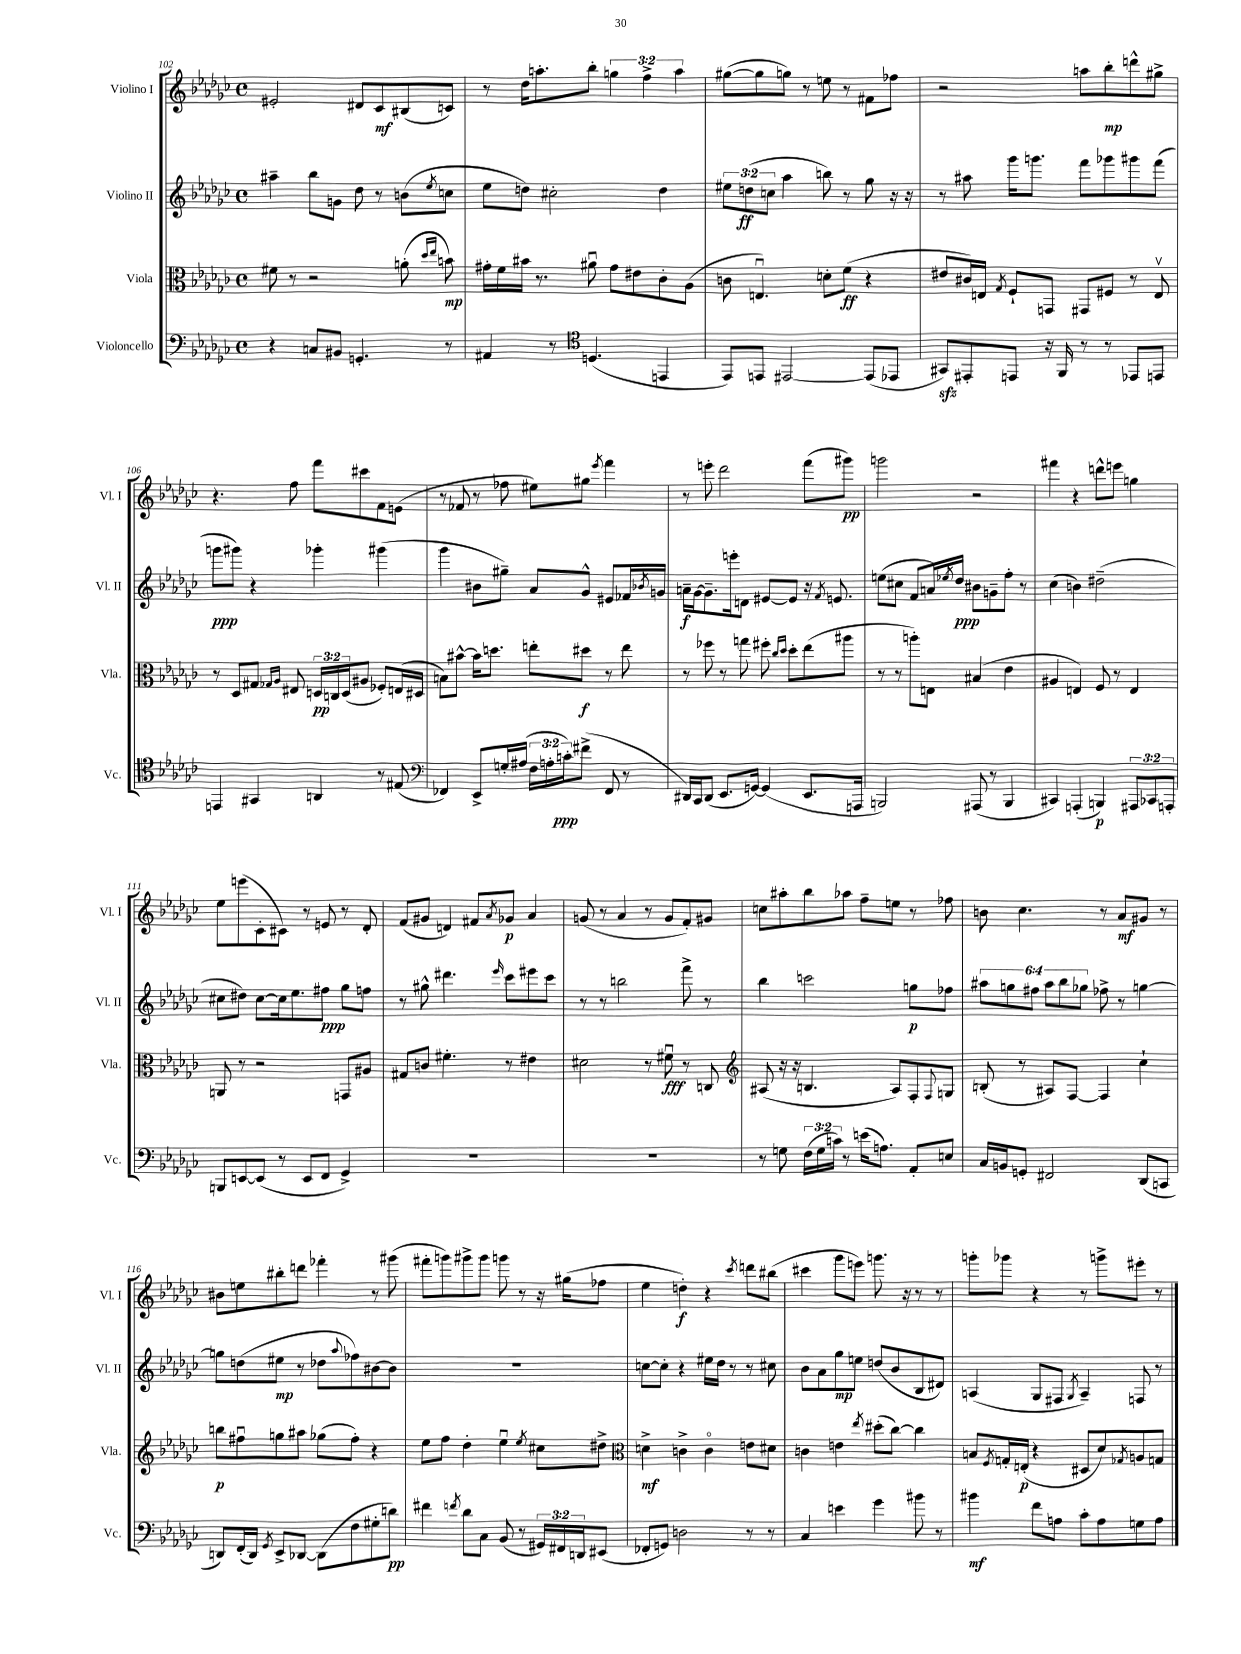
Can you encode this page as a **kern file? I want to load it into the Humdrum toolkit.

**kern	**dynam	**kern	**dynam	**kern	**dynam	**kern	**dynam
*part4	*part4	*part3	*part3	*part2	*part2	*part1	*part1
*staff4	*staff4	*staff3	*staff3	*staff2	*staff2	*staff1	*staff1
*I"Violoncello	*	*I"Viola	*	*I"Violino II	*	*I"Violino I	*
*I'Vc.	*	*I'Vla.	*	*I'Vl. II	*	*I'Vl. I	*
*clefF4	*	*clefC3	*	*clefG2	*	*clefG2	*
*k[b-e-a-d-g-c-]	*	*k[b-e-a-d-g-c-]	*	*k[b-e-a-d-g-c-]	*	*k[b-e-a-d-g-c-]	*
*M4/4	*	*M4/4	*	*M4/4	*	*M4/4	*
*met(c)	*	*met(c)	*	*met(c)	*	*met(c)	*
=102	=102	=102	=102	=102	=102	=102	=102
4r	.	8f#X\	.	4aa#X~\	.	2e#X'/	.
.	.	8r	.	.	.	.	.
8Cn/L	.	2r	.	8bb-\L	.	.	.
8BB#X/J	.	.	.	8gn\J	.	.	.
4.GGn'/	.	.	.	8dd-\	.	8d#X/L	.
.	.	.	.	8r	.	8c-/	mf
.	.	(8an'\	.	(8bn\L	.	(8B#X/	.
.	.	16qqdd-/LL	.	.	.	.	.
.	.	16qqee-/JJ	.	8qee-/	.	.	.
8r	.	8bn\)	mp	8ccn\J	.	8cn/J)	.
=103	=103	=103	=103	=103	=103	=103	=103
4AA#X/	.	16g#X'\LL	.	8ee-\L	.	8r	.
.	.	16f\	.	.	.	.	.
.	.	16b#X\JJ	.	8ddn\J)	.	16dd-\KL	.
.	.	8.r	.	.	.	8.aan'\	.
8r	.	.	.	2cc#X'\	.	.	.
*clefC4	*	*	*	*	*	*	*
(4.Dn/	.	8a#Xu\	.	.	.	8bb-'\J	.
.	.	8g#\L	.	.	.	6ggn\	.
.	.	8e#X\	.	.	.	.	.
.	.	.	.	.	.	6ff^\	.
4EEn/	.	8c-'\	.	4dd\	.	.	.
.	.	.	.	.	.	6aa\	.
.	.	(8A-\J	.	.	.	.	.
=104	=104	=104	=104	=104	=104	=104	=104
8EE-/L)	.	8cn\	.	12ee#X\L	.	([8gg#X\L	.
.	.	.	.	(12ddn\	ff	.	.
8EEn/J	.	4.Enu/)	.	.	.	8gg#\]	.
.	.	.	.	12ccn\J	.	.	.
[2EE#X/	.	.	.	4aa-\	.	8ggn\J)	.
.	.	.	.	.	.	8r	.
.	.	8dn'\L	.	8bbn\)	.	8een\	.
.	.	(8f\J	ff	8r	.	8r	.
(8EE#/L]	.	4r	.	8gg-\	.	8f#X\L	.
8EE-X/J	.	.	.	16r	.	8ff-X\J	.
.	.	.	.	16r	.	.	.
=105	=105	=105	=105	=105	=105	=105	=105
8GG#Xzz/L)	.	8e#X/L	.	8r	.	2r	.
8EE#X'/	.	16c#X/L)	.	8aa#X\	.	.	.
.	.	16En/JJ	.	.	.	.	.
.	.	8qG-/	.	.	.	.	.
8EEn/J	.	8F`/L	.	16ggg-\KL	.	.	.
.	.	.	.	8.gggn\J	.	.	.
16r	.	8GGn/J	.	.	.	.	.
16FF/	.	.	.	.	.	.	.
8r	.	8GG#X/L	.	8fff\L	.	8aan\L	.
8r	.	8F#X/J	.	8ggg-X\	.	8bb-'\	mp
8EE-X/L	.	8r	.	8ggg#X\	.	8dddn^^\	.
8EEn/J	.	8Ev/	.	(8fff\J	.	8gg#X^\J	.
!!LO:LB:g=z
=106	=106	=106	=106	=106	=106	=106	=106
4EEn/	.	8r	.	8gggn\L	ppp	4.r	.
.	.	8D-/L	.	8ggg#X\J)	.	.	.
4GG#X/	.	8G#X/J	.	4r	.	.	.
.	.	16qqG-X/LL	.	.	.	.	.
.	.	16qqA-/JJ	.	.	.	.	.
.	.	8E#X/	.	.	.	8ff\	.
4AAn/	.	24Dn/LL	pp	4ggg-X'\	.	8fff\L	.
.	.	24Cn/	.	.	.	.	.
.	.	(24D/J	.	.	.	.	.
.	.	8A#X/J	.	.	.	8ccc#X\	.
8r	.	8F-X'/L)	.	(4ggg#X\	.	8f\	.
(8E#X/	.	(16En/L	.	.	.	(8en\J	.
.	.	16D#X/JJ	.	.	.	.	.
=107	=107	=107	=107	=107	=107	=107	=107
*clefF4	*	*	*	*	*	*	*
4FF-X/)	.	8Bn\L)	.	4ggg-\	.	8r	.
.	.	[8b#X^^\J	.	.	.	8f-X/	.
8EE-^/L	.	16b#\KL]	.	8b#X\L	.	8r	.
.	.	8.ddn\J	.	.	.	.	.
16Gn'/L	.	.	.	8gg#X~\J)	.	8ff-X\	.
(16A#X/JJ	.	.	.	.	.	.	.
24F\LL	.	8een'\L	.	8a-/L	.	8ee#X\L)	.
24An'\	.	.	.	.	.	.	.
24cn'\J)	ppp	.	.	.	.	.	.
(8f#X^\J	.	8dd#X\J	f	8g-^^/J	.	8gg#X\J	.
.	.	.	.	.	.	8qeee-/	.
8FF-/	.	8r	.	8e#X/L	.	4fff\	.
8r	.	8ee\	.	16f-X/L	.	.	.
.	.	.	.	8qb-X/	.	.	.
.	.	.	.	16gn/JJ	.	.	.
=108	=108	=108	=108	=108	=108	=108	=108
16DD#X/LL)	.	8r	.	16an~\LL	f	8r	.
16CC-/J	.	.	.	[16g-\J	.	.	.
(8DD#/J	.	8ff-X\	.	8.g-~\]	.	8eeen'\	.
8.EE-/L	.	8r	.	.	.	2ddd-\	.
.	.	.	.	16eeen'\k	.	.	.
.	.	8ggn\	.	8dn\J	.	.	.
[16GGn/Jk)	.	.	.	.	.	.	.
(4GG/]	.	8ff#X'\	.	[8e#X/L	.	.	.
.	.	16qqcc-/LL	.	.	.	.	.
.	.	16qqdd-/JJ	.	.	.	.	.
.	.	8dd-'\L	.	8e#/J]	.	.	.
8.EE-/L	.	(8ee-\	.	16r	.	(8fff\L	.
.	.	.	.	8qf/	.	.	.
.	.	.	.	8.en/	.	.	.
.	.	8aa#X\J	.	.	.	8ggg#X\J)	pp
16AAAn/Jk	.	.	.	.	.	.	.
=109	=109	=109	=109	=109	=109	=109	=109
2BBBn/)	.	8r	.	(8een\L	.	2gggn\	.
.	.	8r	.	8cc#X\J	.	.	.
.	.	8aan'\L)	.	8f/L	.	.	.
.	.	8En\J	.	16an/L)	.	.	.
.	.	.	.	8qee-X/	.	.	.
.	.	.	.	16dd-/JJ	ppp	.	.
(8AAA#X/	.	(4B#X/	.	8b#X\L	.	2r	.
8r	.	.	.	8gn~\	.	.	.
4BBB/	.	4e-\	.	8ff'\J	.	.	.
.	.	.	.	8r	.	.	.
=110	=110	=110	=110	=110	=110	=110	=110
4CC#X/)	.	4A#X/	.	(4cc-\	.	4fff#X\	.
(4AAAn'/	.	4En/)	.	4bn\)	.	4r	.
4BBBn/)	p	8F/	.	(2dd#X~\	.	8dddn^^\L	.
.	.	8r	.	.	.	8eeen\J	.
12AAA#X/L	.	4E/	.	.	.	4ggn\	.
12CC-X/	.	.	.	.	.	.	.
12AAAn'/J	.	.	.	.	.	.	.
!!LO:LB:g=z
=111	=111	=111	=111	=111	=111	=111	=111
8BBBn/L	.	8AAn/	.	8cc#X\L	.	8ee-\L	.
[8EEn/	.	8r	.	8dd#X\J)	.	(8eeen\	.
(8EE/J]	.	2r	.	[8cc#\L	.	8c-'\	.
8r	.	.	.	16cc#\k]	.	8c#X\J)	.
.	.	.	.	8.ee-\	.	.	.
8EE/L	.	.	.	.	.	8r	.
8FF/J	.	.	.	8ff#X\J	ppp	8en/	.
4GG-^/)	.	8GGn/L	.	8gg-\L	.	8r	.
.	.	8A#X/J	.	8ffn\J	.	8d-'/	.
=112	=112	=112	=112	=112	=112	=112	=112
1r	.	8G#X/L	.	8r	.	(8f/L	.
.	.	8cn/J	.	8gg#X^^\	.	8g#X/J	.
.	.	4.f#X'\	.	4.ddd#X\	.	4dn/)	.
.	.	.	.	.	.	8f#X/L	.
.	.	.	.	16qqeee-/	.	8qa-/	.
.	.	8r	.	8ccc-\L	.	8g-X/J	p
.	.	4e#X\	.	8eee#X\	.	4a-/	.
.	.	.	.	8ccc-\J	.	.	.
=113	=113	=113	=113	=113	=113	=113	=113
1r	.	2d#X\	.	8r	.	(8gn/	.
.	.	.	.	8r	.	8r	.
.	.	.	.	2bbn\	.	4a-/	.
.	.	8r	.	.	.	8r	.
.	.	8f#Xu\	fff	.	.	8g/L	.
.	.	8r	.	8fff^\	.	8f'/)	.
.	.	8Cn/	.	8r	.	8g#X/J	.
=114	=114	=114	=114	=114	=114	=114	=114
*	*	*clefG2	*	*	*	*	*
8r	.	(8A#X/	.	4bb-\	.	8ccn\L	.
8Gn\	.	16r	.	.	.	8aa#X'\	.
.	.	16r	.	.	.	.	.
(24F\LL	.	4.Bn/	.	2cccn\	.	8bb-\	.
24G\	.	.	.	.	.	.	.
24cn\JJ)	.	.	.	.	.	.	.
8r	.	.	.	.	.	8aa-X\J	.
(16en\KL	.	.	.	.	.	8ff~\L	.
8.An\J)	.	.	.	.	.	.	.
.	.	8A#/L)	.	.	.	8een\J	.
8AA-'/L	.	8F'/	.	8ggn\L	p	8r	.
.	.	8qqF/	.	.	.	.	.
8En/J	.	8Gn/J	.	8ff-X\J	.	8ff-X\	.
=115	=115	=115	=115	=115	=115	=115	=115
16C-/LL	.	(8Bn'/	.	12aa#X\L	.	8bn\	.
16BBn/J	.	.	.	.	.	.	.
.	.	.	.	12ggn\	.	.	.
8GGn'/J	.	8r	.	.	.	4.cc-\	.
.	.	.	.	12ff#X\J	.	.	.
2FF#X/	.	8A#X/L)	.	12aa#\L	.	.	.
.	.	.	.	12bb-\	.	.	.
.	.	[8F/J	.	.	.	.	.
.	.	.	.	12gg-X\J	.	.	.
.	.	4F/]	.	8ff-X^\	.	8r	.
.	.	.	.	8r	.	8a-/L	mf
(8DD-/L	.	4cc-`\	.	[4ggn\	.	8g#X/J	.
8CCn/J	.	.	.	.	.	8r	.
!!LO:LB:g=z
=116	=116	=116	=116	=116	=116	=116	=116
8DDn/L)	.	8bbn\L	p	8ggn\L]	.	8b#X\L	.
(16FF'/L	.	8ff#Xu\	.	(8ddn\	.	8een\	.
16DD/JJ)	.	.	.	.	.	.	.
8qGG-/	.	.	.	.	.	.	.
8EE-^/L	.	8ggn\	.	8ee#X\J	mp	8bb#X'\	.
[8DD-X/J	.	8aa#X\J	.	8r	.	8dddn\J	.
(8DD-\L]	.	(8gg-X\L	.	8dd-X\L	.	4fff-X'\	.
.	.	.	.	8qqaa-/	.	.	.
8F\	.	8ff#'\J)	.	8ff-X\)	.	.	.
8G#X'\	.	4r	.	[8b#X\	.	8r	.
8dn\J)	pp	.	.	8b#\J]	.	(8ggg#X\	.
=117	=117	=117	=117	=117	=117	=117	=117
4f#X\	.	8ee-\L	.	1r	.	8fff#X'\L	.
.	.	8ff\J	.	.	.	8gggn\)	.
8qfn/	.	.	.	.	.	.	.
8d-\L	.	4dd-'\	.	.	.	8ggg#X^\	.
8C-\J	.	.	.	.	.	8ggg#\J	.
(8BB-/	.	4ee-u\	.	.	.	8gggn\	.
8r	.	.	.	.	.	8r	.
.	.	8qee-/	.	.	.	.	.
24GG#X/LL)	.	8cc#X\L	.	.	.	16r	.
24FF#X/	.	.	.	.	.	.	.
.	.	.	.	.	.	(16gg#X\KL	.
24DDn/J	.	.	.	.	.	.	.
(8EE#X/J	.	8dd#X^\J	.	.	.	8ff-X\J	.
=118	=118	=118	=118	=118	=118	=118	=118
*	*	*clefC3	*	*	*	*	*
8FF-X'/L	.	4dn^\	mf	[8ccn\L	.	4ee-\	.
8GGn/J)	.	.	.	8cc'\J]	.	.	.
2Dn\	.	4cn^\	.	4r	.	4ddn'\)	f
.	.	4c\	.	16ee#X\LL	.	4r	.
.	.	.	.	16dd-\JJ	.	.	.
.	.	.	.	8r	.	.	.
.	.	.	.	.	.	8qccc-/	.
8r	.	8en\L	.	8r	.	8dddn\L	.
8r	.	8d#X\J	.	8cc#X\	.	(8bb#X\J	.
=119	=119	=119	=119	=119	=119	=119	=119
4C-/	.	4cn\	.	8b-\L	.	4ccc#X\	.
.	.	.	.	8a-\	.	.	.
4en\	.	4en\	.	8gg-\	mp	8ggg-\L	.
.	.	.	.	8een\J	.	8eeen\J)	.
.	.	8qee-/	.	.	.	.	.
4g-\	.	(8dd#X'\L	.	(8ddn/L	.	8.gggn\	.
.	.	[8cc-\J)	.	8b-/	.	.	.
.	.	.	.	.	.	16r	.
8b#X\	.	4cc-\]	.	8B-/	.	8r	.
8r	.	.	.	8d#X/J)	.	8r	.
=120	=120	=120	=120	=120	=120	=120	=120
4b#X\	mf	8Bn/L	.	(4An/	.	8gggn'\L	.
.	.	8qF/	.	.	.	.	.
.	.	16Gn'/L	.	.	.	8ggg-X\J	.
.	.	(16En'/JJ	p	.	.	.	.
8f\L	.	4r	.	8G-/L	.	4r	.
8An\J	.	.	.	8F#X/J	.	.	.
.	.	.	.	8qG-/	.	.	.
8c-'\L	.	8D#X/L	.	4A~/)	.	8r	.
8A\	.	8d-/)	.	.	.	8gggn^\L	.
.	.	8qG-X/	.	.	.	.	.
8Gn\	.	8An/	.	8Fn/	.	8eee#X'\J	.
8A\J	.	8Gn/J	.	8r	.	8r	.
==	==	==	==	==	==	==	==
*-	*-	*-	*-	*-	*-	*-	*-
